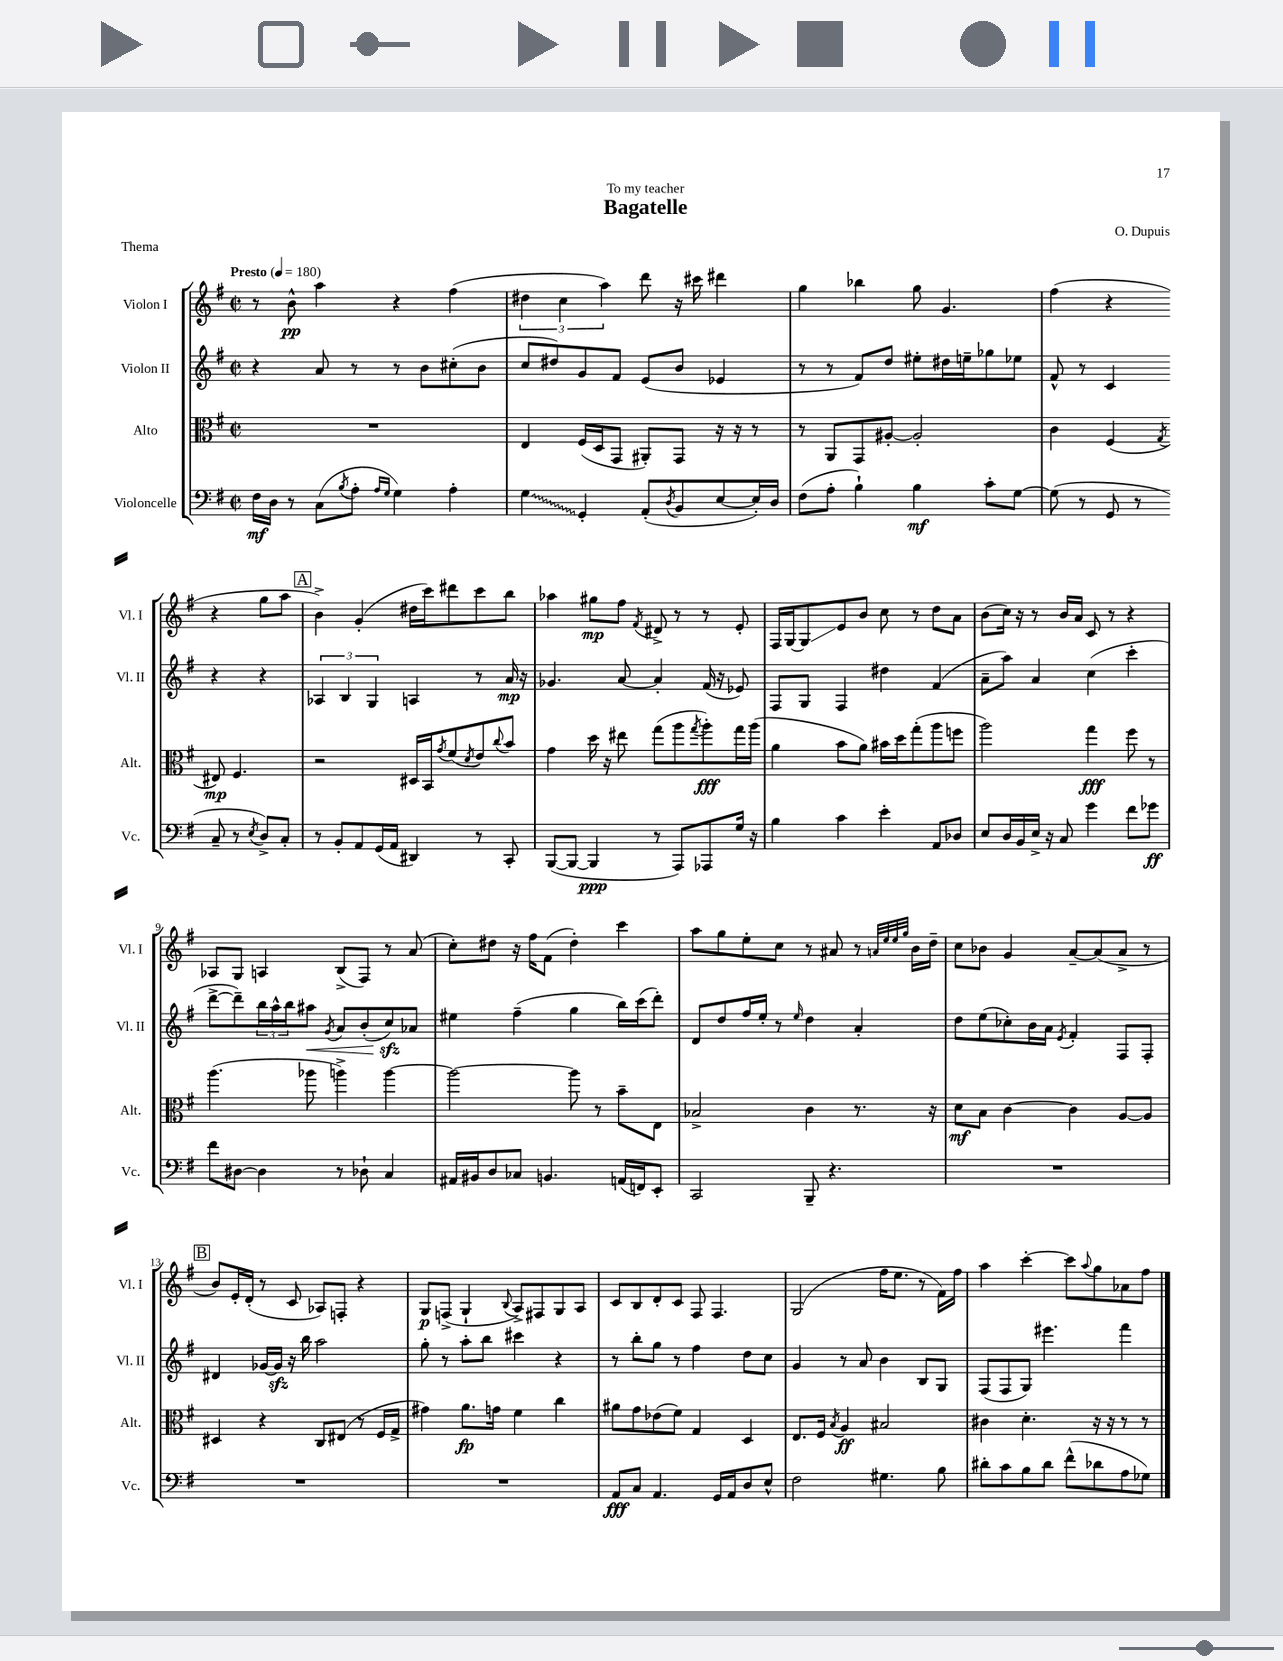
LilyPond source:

\header { title = "Bagatelle" composer = "O. Dupuis" dedication = "To my teacher" piece = "Thema" }
<<
\new StaffGroup <<
\new Staff = "s0" \with { instrumentName = "Violon I" shortInstrumentName = "Vl. I" } {
    \clef treble \key g \major \defaultTimeSignature \time 2/2 \tempo "Presto" 4 = 180
    r8 b'8-^\pp a''4 r4 fis''4( |
    \tuplet 3/2 { dis''4 c''4 a''4) } d'''8 r16 cis'''16 dis'''4 |
    g''4 bes''4 g''8 g'4. |
    fis''4( r4 r4 g''8 a''8 |
    \mark \markup { \box "A" } b'4->) g'4-.( dis''16 c'''16) dis'''8 c'''8 b''8 |
    aes''4 gis''8\mp fis''8 \acciaccatura { fis'8 } dis'8-> r8 r8 e'8-. |
    fis16 g16~ g8\glissando e'8 b'8 c''8 r8 d''8 a'8 |
    b'8( c''16) r16 r8 b'16 a'16 c'8 r8 r4 |
    aes8 g8 a4 b8->( fis8) r8 a'8( |
    c''8-.) dis''8 r16 fis''16 fis'8( dis''4-.) c'''4 |
    a''8 g''8 e''8-. c''8 r8 ais'8 r8 \grace { a'32 e''32 e''32 g''32 } b'16 d''16-- |
    c''8 bes'8 g'4 a'8~-- a'8( a'8-> r8 |
    \mark \markup { \box "B" } b'8) e'16-. d'16-.( r8 c'8 aes8) f8-. r4 |
    g8\p f8->( g4-! \appoggiatura { b8 } a8->) fis8 g8 a8 |
    c'8 b8 d'8-. c'8 fis8 fis4. |
    g2( fis''16 e''8. r8 fis'16) fis''16 |
    a''4 c'''4~-. c'''8 \appoggiatura { a''8 } g''8 aes'8 fis''8 \bar "|." |
}
\new Staff = "s1" \with { instrumentName = "Violon II" shortInstrumentName = "Vl. II" } {
    \clef treble \key g \major \defaultTimeSignature \time 2/2
    r4 a'8 r8 r8 b'8 cis''8-.( b'8 |
    c''8 dis''8) g'8 fis'8 e'8( b'8 ees'4 |
    r8 r8 fis'8) d''8 eis''8-. dis''16 e''16-- ges''8 ees''8 |
    fis'8-^ r8 c'4 r4 r4 |
    \mark \markup { \box "A" } \tuplet 3/2 { aes4 b4 g4 } a4 r8 a'16\mp r16 |
    ges'4. a'8~ a'4-. fis'16( r16 ees'8) |
    fis8 g8 fis4 dis''4 fis'4( |
    a'8-- a''8) a'4 c''4( c'''4-. |
    d'''8~-> d'''8--) \tuplet 3/2 { b''16 a''16-^ b''16 } ais''8\< \acciaccatura { g'8 } a'8 b'8-.( c''8\sfz\!) aes'8 |
    eis''4 fis''4--( g''4 b''16) c'''16( d'''8-.) |
    d'8 d''8 fis''16 e''16-. r8 \grace { e''16 } d''4 a'4-. |
    d''8 e''8( ces''8-.) b'16 a'16 \acciaccatura { e'8 } fis'4-. fis8 fis8-. |
    \mark \markup { \box "B" } dis'4 ges'16~ ges'16\sfz r16 b''16 a''2 |
    g''8-. r8 a''8-. b''8 cis'''4 r4 |
    r8 b''8-. g''8 r8 fis''4 d''8 c''8 |
    g'4 r8 a'8 b'4 b8 g8 |
    fis8( fis8 g8) eis'''4. fis'''4 \bar "|." |
}
\new Staff = "s2" \with { instrumentName = "Alto" shortInstrumentName = "Alt." } {
    \clef alto \key g \major \defaultTimeSignature \time 2/2
    R1 |
    e4 fis16( d16 g,8 ais,8-.) g,8 r16 r16 r8 |
    r8 a,8 g,8 ais8~-. ais2-. |
    c'4 fis4( \acciaccatura { g8 } eis8\mp) fis4. |
    \mark \markup { \box "A" } r2 dis16 b,16 \acciaccatura { g'8 } fis'8( \acciaccatura { d'8 } e'8) \appoggiatura { c''8 } b'8 |
    g'4 d''16 r16 eis''8 g''8( a''8 \acciaccatura { g''8 } a''8-.\fff) g''16 a''16( |
    a'4 b'8 a'8) bis'16 d''16 g''8-.( a''8 f''8 |
    a''2) g''4\fff fis''8 r8 |
    a''4.( aes''8 a''4->) a''4~ |
    a''2~ a''8 r8 b'8-- e8 |
    bes2-> c'4 r8. r16 |
    d'8\mf b8 c'4~ c'4 a8~ a8 |
    \mark \markup { \box "B" } dis4 r4 c8 eis8( r8 fis16 g16-> |
    gis'4) a'8.\fp g'16 fis'4 c''4 |
    ais'8 g'8 ees'8( fis'8) g4 d4 |
    e8. fis16 \acciaccatura { b8 } a4\ff bis2 |
    cis'4 d'4.-. r16 r16 r8 r8 \bar "|." |
}
\new Staff = "s3" \with { instrumentName = "Violoncelle" shortInstrumentName = "Vc." } {
    \clef bass \key g \major \defaultTimeSignature \time 2/2
    fis16\mf d16 r8 c8( \acciaccatura { b8 } a8-. \grace { a16 g16 } g4) a4-. |
    \once \override Glissando.style = #'zigzag g4\glissando g,4-. a,8-.( \acciaccatura { d8 } b,8 e8~ e16-.) d16 |
    fis8( a8-. b4-!) b4\mf c'8-. g8~ |
    g8( r8 g,8 r8 c8-- r8 \acciaccatura { e8 } d8->) c8-. |
    \mark \markup { \box "A" } r8 b,8-. a,8 g,16( a,16 dis,4) r8 c,8-. |
    b,,8~( b,,8~ b,,4\ppp r8 a,,8) aes,,8 g16 r16 |
    b4 c'4 e'4-. a,8 des8 |
    e8 d16 b,16 e16-> r16 c8 g'4 fis'8 ges'8\ff |
    fis'8 dis8~ dis4 r8 des8-! c4 |
    ais,16 bis,16 d8 ces8 b,4. a,16( f,16) e,8-. |
    c,2 b,,8-- r4. |
    R1 |
    \mark \markup { \box "B" } R1 |
    R1 |
    a,8\fff c8 a,4. g,16 a,16 d8 e8-^ |
    fis2 gis4. b8 |
    dis'8-. c'8 b8 dis'8 fis'8-^( des'8 a8 ges8) \bar "|." |
}
>>
>>
